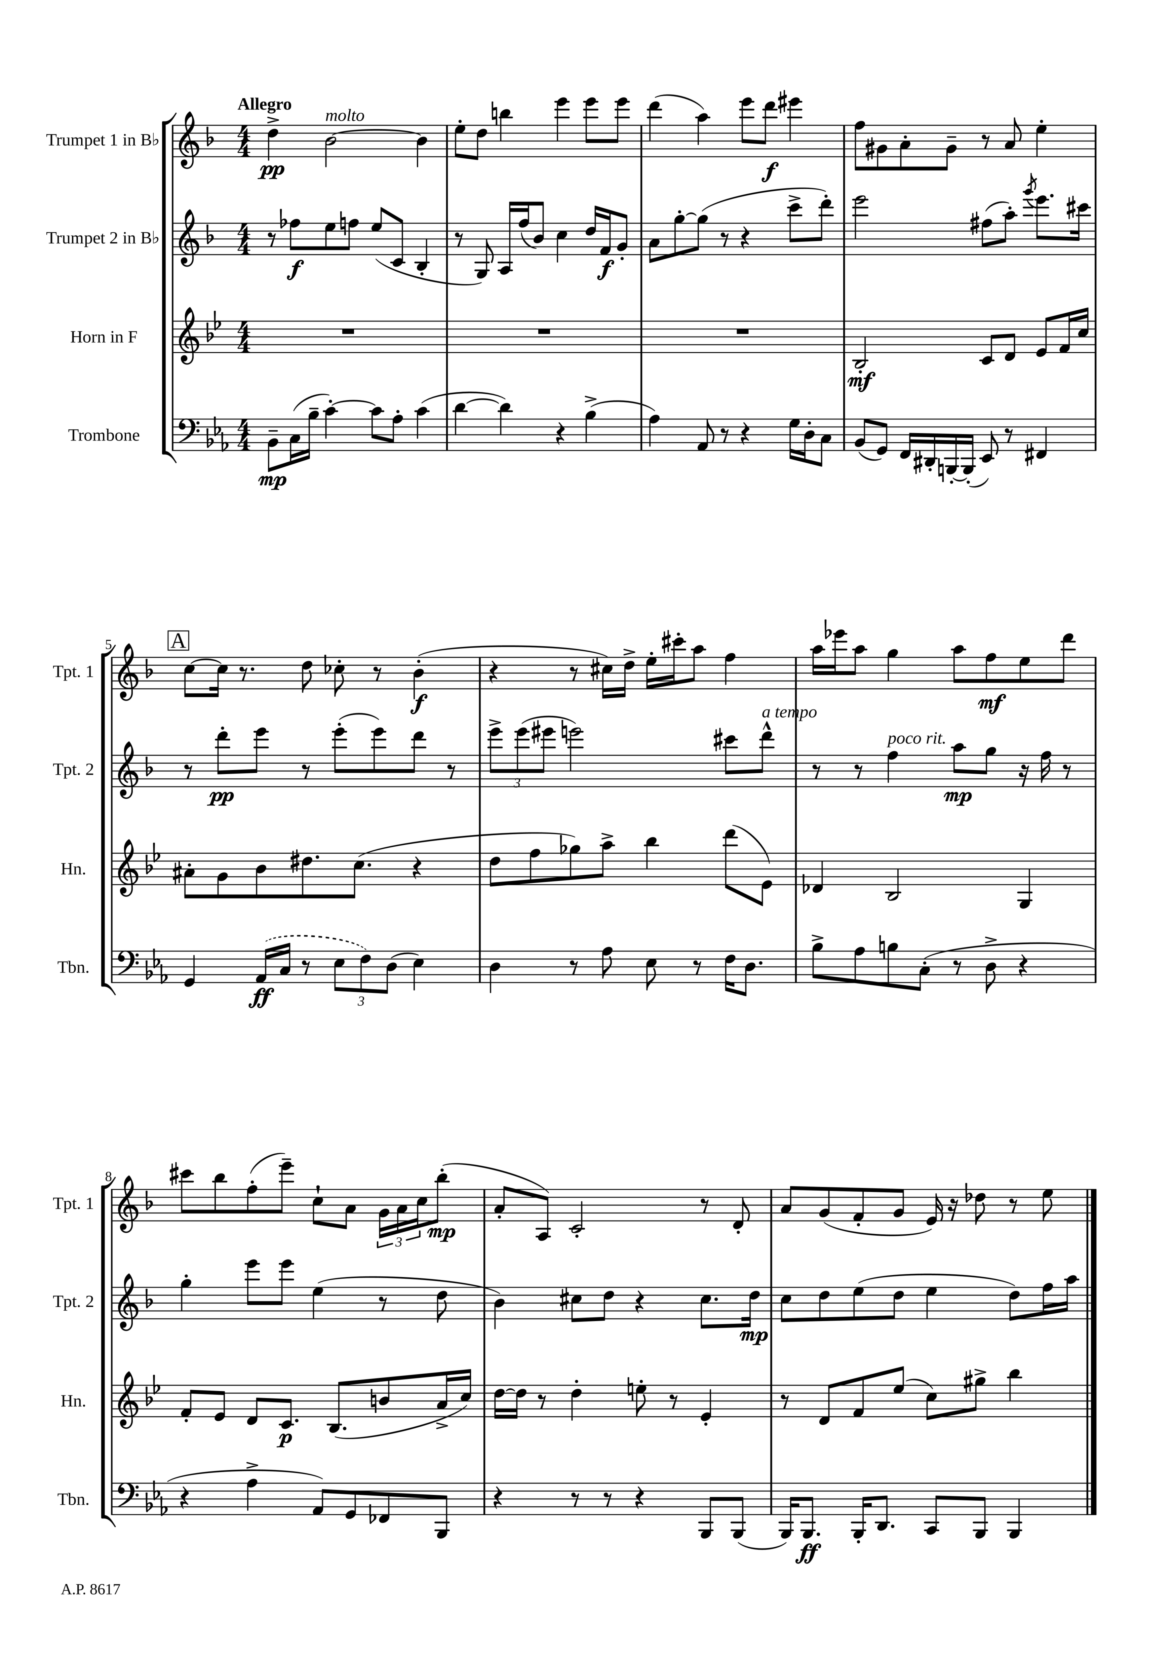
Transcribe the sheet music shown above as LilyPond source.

<<
\new StaffGroup <<
\new Staff = "s0" \with { instrumentName = "Trumpet 1 in Bb" shortInstrumentName = "Tpt. 1" } {
    \clef treble \key f \major \numericTimeSignature \time 4/4 \tempo "Allegro"
    d''4->\pp bes'2~^\markup { \italic "molto" } bes'4 |
    e''8-. d''8 b''4 e'''4 e'''8 e'''8 |
    d'''4( a''4) e'''8 d'''8\f eis'''4 |
    f''8 gis'8 a'8-. gis'8-- r8 a'8 e''4-. |
    \mark \markup { \box "A" } c''8~ c''16 r8. d''8 ces''8-. r8 bes'4-.\f( |
    r4 r8 cis''16) d''16-> e''16-. cis'''16-. a''8 f''4 |
    a''16 ees'''16 a''8 g''4 a''8 f''8\mf e''8 d'''8 |
    cis'''8 bes''8 f''8-.( e'''8--) c''8-! a'8 \tuplet 3/2 { g'16 a'16 c''16 } bes''8-.\mp( |
    a'8-. a8) c'2-. r8 d'8-. |
    a'8 g'8( f'8-. g'8 e'16) r16 des''8 r8 e''8 \bar "|." |
}
\new Staff = "s1" \with { instrumentName = "Trumpet 2 in Bb" shortInstrumentName = "Tpt. 2" } {
    \clef treble \key f \major \numericTimeSignature \time 4/4
    r8 fes''8\f e''8 f''8 e''8( c'8 bes4-. |
    r8 g8) a16 f''16( bes'8) c''4 d''16 f'16\f g'8-. |
    a'8 g''8~-. g''8( r8 r4 c'''8-> d'''8-.) |
    e'''2 fis''8( a''8-.) \acciaccatura { g'''8 } e'''8. cis'''16 |
    \mark \markup { \box "A" } r8 d'''8-.\pp e'''8 r8 e'''8-.( e'''8) d'''8 r8 |
    \tuplet 3/2 { e'''8-> e'''8( eis'''8 } e'''2) cis'''8 d'''8-^^\markup { \italic "a tempo" } |
    r8 r8 f''4^\markup { \italic "poco rit." } a''8\mp g''8 r16 f''16 r8 |
    g''4-. e'''8 e'''8 e''4( r8 d''8 |
    bes'4) cis''8 d''8 r4 cis''8. d''16\mp |
    c''8 d''8 e''8( d''8 e''4 d''8) f''16 a''16 \bar "|." |
}
\new Staff = "s2" \with { instrumentName = "Horn in F" shortInstrumentName = "Hn." } {
    \clef treble \key bes \major \numericTimeSignature \time 4/4
    R1 |
    R1 |
    R1 |
    bes2-.\mf c'8 d'8 ees'8 f'16 c''16 |
    \mark \markup { \box "A" } ais'8-. g'8 bes'8 dis''8. c''8.( r4 |
    d''8 f''8 ges''8) a''8-> bes''4 d'''8( ees'8) |
    des'4 bes2 g4 |
    f'8-. ees'8 d'8 c'8.\p bes8.( b'8 a'16-> c''16) |
    d''16~ d''16 r8 d''4-. e''8-. r8 ees'4-. |
    r8 d'8 f'8 ees''8( c''8) gis''8-> bes''4 \bar "|." |
}
\new Staff = "s3" \with { instrumentName = "Trombone" shortInstrumentName = "Tbn." } {
    \clef bass \key ees \major \numericTimeSignature \time 4/4
    bes,8--\mp c16( bes16-- c'4~-.) c'8 aes8-. c'4( |
    d'4~ d'4) r4 bes4->( |
    aes4) aes,8 r8 r4 g16 d16-. c8 |
    bes,8( g,8) f,16 dis,16-. b,,16~-. b,,16-.( ees,8) r8 fis,4 |
    \mark \markup { \box "A" } g,4 \once \slurDashed aes,16\ff( c16 r8 \tuplet 3/2 { ees8 f8) d8( } ees4) |
    d4 r8 aes8 ees8 r8 f16 d8. |
    bes8-> aes8 b8 c8-.( r8 d8-> r4 |
    r4 aes4-> aes,8) g,8 fes,8 bes,,8 |
    r4 r8 r8 r4 bes,,8 bes,,8( |
    bes,,16) bes,,8.\ff bes,,16-. d,8. c,8 bes,,8 bes,,4 \bar "|." |
}
>>
>>
